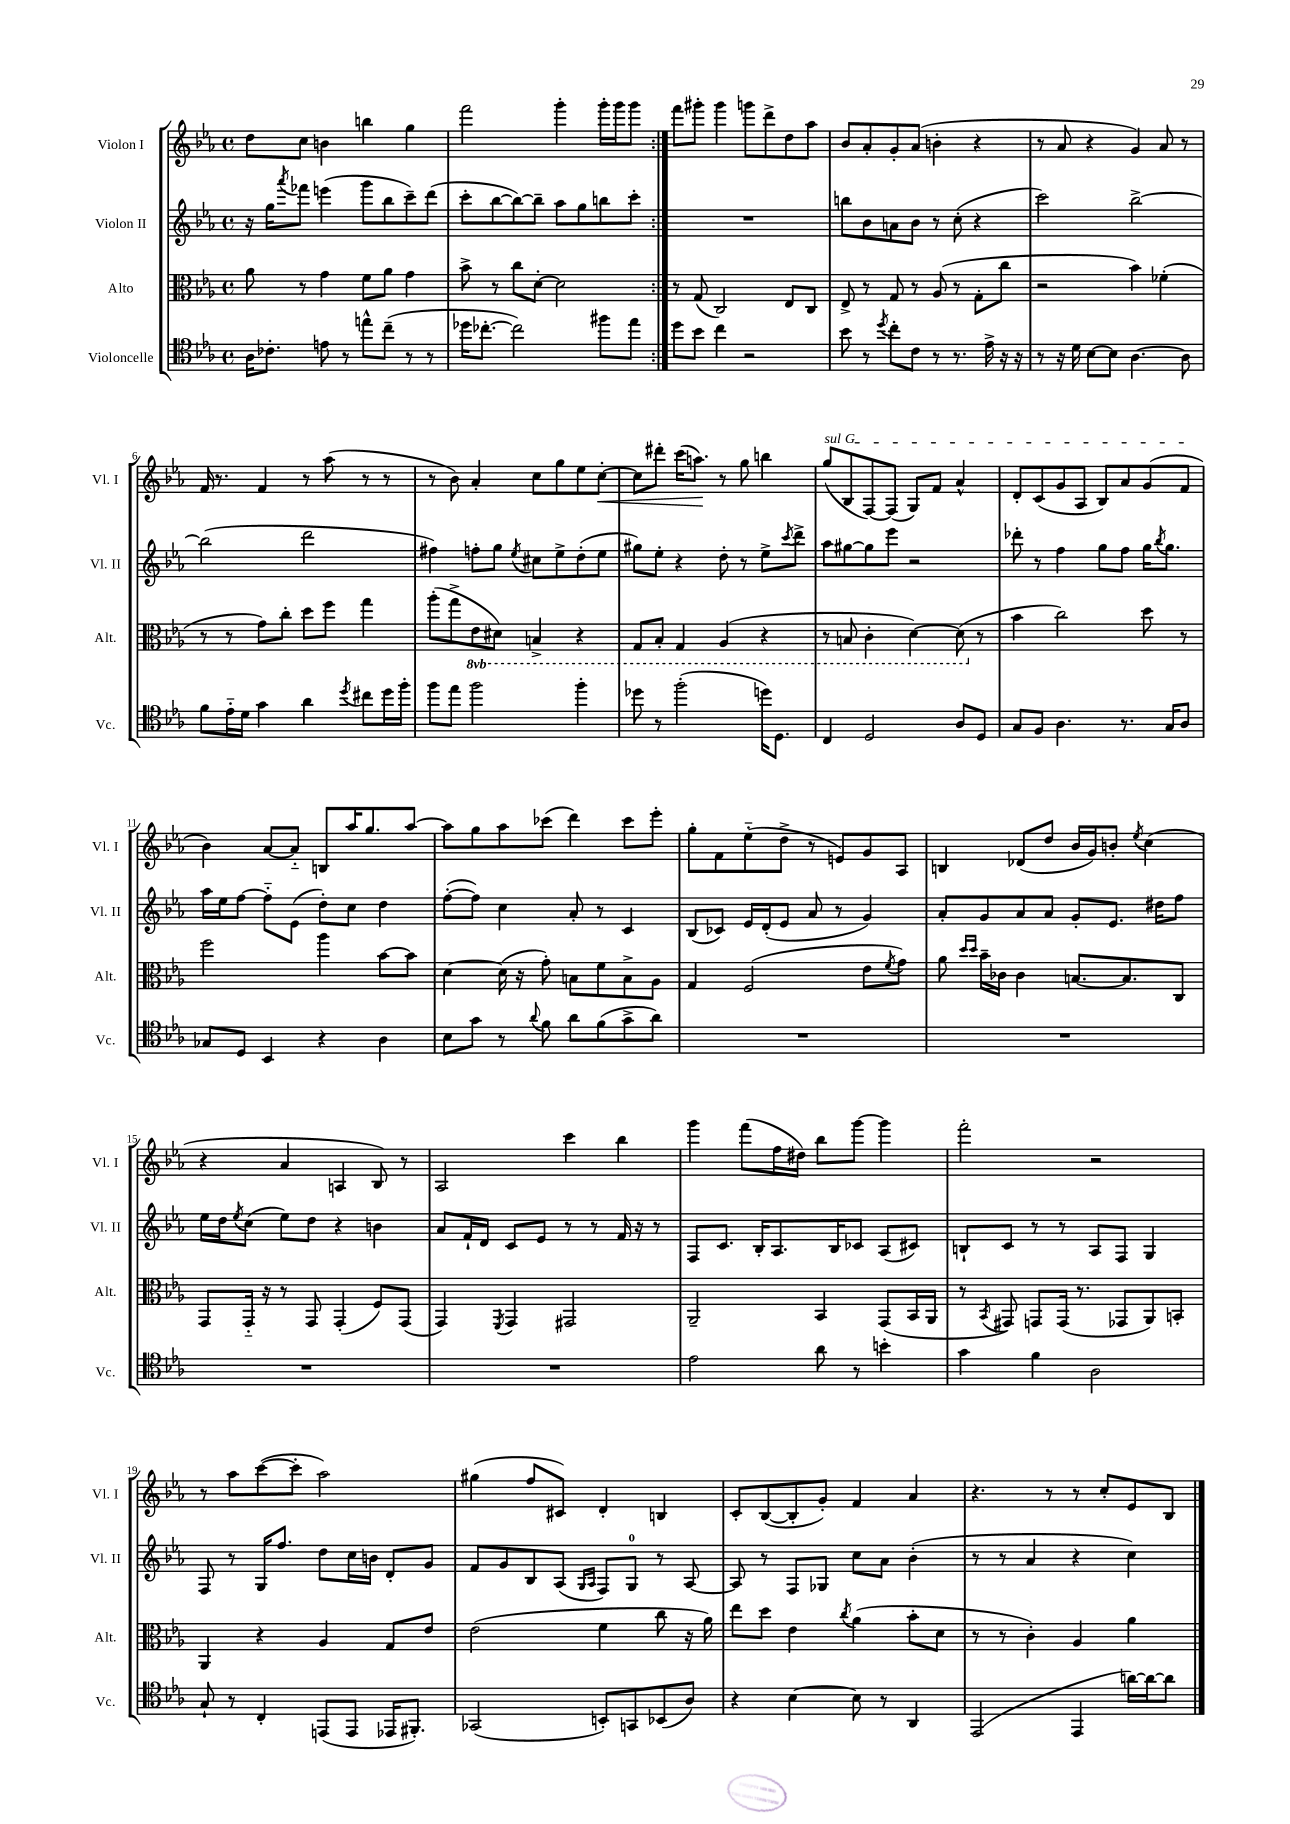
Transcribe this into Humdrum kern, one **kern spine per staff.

**kern	**kern	**kern	**kern
*staff4	*staff3	*staff2	*staff1
*clefC4	*clefC3	*clefG2	*clefG2
*k[b-e-a-]	*k[b-e-a-]	*k[b-e-a-]	*k[b-e-a-]
*M4/4	*M4/4	*M4/4	*M4/4
*met(c)	*met(c)	*met(c)	*met(c)
16A-\LK	8a-\	16r	8dd\L
8.c-'\J	.	16gg\LK	.
.	.	8qaaa-/	.
.	8r	8fff-\J	8cc\J
8e\	4g\	(4eee\	4b\
8r	.	.	.
8ee^^\L	8f\L	8ggg\L	4bb\
(8cc~\J	8a-\J	8bb-\	.
8r	4g\	8ccc~\)	4gg\
8r	.	(8ddd\J	.
=	=	=	=
16dd-\LK	8b-^\	8ccc'\L	2fff\
[8.cc-'\J	.	.	.
.	8r	[8bb-\	.
2cc-\])	8cc\L	8bb-\_)	.
.	[8d'\J	8bb-~\]J	.
.	2d\]	8aa-\L	4ggg'\
.	.	8gg\	.
8ff#\L	.	8bb\	16ggg'\LL
.	.	.	16ggg\J
8ee-\J	.	8ccc'\J	8ggg\J
=:|!	=:|!	=:|!	=:|!
8dd\L	8r	1r	8fff\L
8b-\J	(8G/	.	8ggg#'\J
4cc\	2C/)	.	4ggg#\
2r	.	.	8ggg\L
.	.	.	8ddd^\
.	8E-/L	.	8dd\
.	8C/J	.	8aa-\J
=	=	=	=
8b-\	8E-^/	8bb\L	8b-/L
8r	8r	8b-\	8a-'/
8qdd/	.	.	.
8cc'\L	8G/	8a\	8g'/
8c\J	8r	8b-\J	(8a-/J
8r	(8A-/	8r	4b'\
8.r	8r	(8cc'\	.
.	8G'\L	4r	4r
16e-^\	.	.	.
16r	8cc\J	.	.
16r	.	.	.
=	=	=	=
8r	2r	2ccc\)	8r
16r	.	.	8a-/
16d\	.	.	.
[8B-\L	.	.	4r
8B-\]J	.	.	.
[4.A-\	4b-\)	[2bb-^\	4g/)
.	(4f-'\	.	8a-/
8A-\]	.	.	8r
=	=	=	=
8f\L	8r	(2bb-\]	16f/
.	.	.	8.r
16e-'~\L	8r	.	.
16d\JJ	.	.	.
4g\	8g\L)	.	4f/
.	8cc'\J	.	.
4a-\	8dd\L	2ddd\	8r
.	8ff\J	.	(8aa-\
8qdd/	.	.	.
8cc#\L	4gg\	.	8r
16dd\L	.	.	8r
16ff'\JJ	.	.	.
=	=	=	=
8ff\L	(8aa-'\L	4ff#\)	8r
8ee-\J	8gg^\	.	8b-\)
2ff\	8E-\	8ff'\L	4a-'/
.	8D#\J)	8gg\J	.
.	.	8qee-/	.
.	4BB^/	8cc#\L	8cc\L
.	.	8ee-^\	8gg\
4ff'\	4r	(8dd'\	8ee-\
.	.	8ee-\J	[8cc'\J
=	=	=	=
8dd-\	8GG/L	8gg#\L)	8cc\]L
8r	8BB-'/J	8ee-'\J	8ddd#'\J
(2ff'\	4GG/	4r	(16ccc\LK
.	.	.	8.aa\J)
.	(4AA-/	8dd'\	8r
.	.	8r	8gg\
16dd\LK)	4r	8ee-^\L	4bb\
8.D\J	.	.	.
.	.	8qccc/	.
.	.	8ddd^\J	.
=	=	=	=
4C/	8r	8aa-\L	(8gg/L
.	8BB/	[8gg#\	8B-/
2D/	4C'\	8gg#\]	[8F/)
.	.	8eee-\J	(8F/]J
.	[4D\)	2r	8G/L)
.	.	.	8f/J
8A-/L	(8D\]	.	4a-^^/
8D/J	8r	.	.
=	=	=	=
8G/L	4b-\	8ddd-'\	8d'/L
8F/J	.	8r	(8c/
4.A-\	2cc\)	4ff\	8g/
.	.	.	8A-/J
.	.	8gg\L	8B-/L)
8.r	.	8ff\J	8a-/
.	8dd\	16gg\LK	(8g/
.	.	8qbb-/	.
16G/LK	.	8.gg\J	.
8A-/J	8r	.	8f/J
=	=	=	=
8G-/L	2ff\	16aa-\LL	4b-\)
.	.	16ee-\J	.
8D/J	.	[8ff\J	.
4BB-/	.	8ff'~\]L	[8a-/L
.	.	(8e-\J	8a-'~/]J
4r	4aa-\	8dd'\L)	8B/L
.	.	8cc\J	16aa-/K
.	.	.	8.gg/
4A-\	[8b-\L	4dd\	.
.	8b-\]J	.	[8aa-/J
=	=	=	=
8B-\L	[4d\	([8ff'\L	8aa-\]L
8g\J	.	8ff\]J)	8gg\
8r	(16d\]	4cc\	8aa-\
.	16r	.	.
8qqa-/	.	.	.
8f\	8g'\)	.	(8ccc-\J
8a-\L	8B\L	8a-'/	4ddd\)
(8f\	8f\	8r	.
8g^\	8B^\	4c/	8ccc-\L
8a-\J)	8A-\J	.	8eee-'\J
=	=	=	=
1r	4G/	(8B-/L	8gg'\L
.	.	8c-/J)	8f\
.	(2F/	16e-/LL	(8ee-'~\
.	.	(16d'/J	.
.	.	8e-/J	8dd^\J
.	.	8a-/	8r
.	.	8r	8e/L)
.	8e-\L	4g/)	8g/
.	8qf/	.	.
.	8g\J)	.	8A-/J
=	=	=	=
1r	8a-\	8a-'/L	4B/
.	16qqdd/LL	.	.
.	16qqdd/JJ	.	.
.	16b-~\LL	8g/	.
.	16c-\JJ	.	.
.	4c-\	8a-/	(8d-/L
.	.	8a-/J	8dd/J
.	[8.B/L	8g'/L	16b-/LL
.	.	.	16g/J)
.	.	8.e-/J	8b'/J
.	8.B/]	.	.
.	.	.	8qee-/
.	.	.	(4cc\
.	.	16dd#\LK	.
.	8C/J	8ff\J	.
=	=	=	=
1r	8GG/L	16ee-\LL	4r
.	.	16dd\J	.
.	.	8qee-/	.
.	16GG'~/Jk	(8cc\J	.
.	16r	.	.
.	8r	8ee-\L)	4a-/
.	8GG/	8dd\J	.
.	(4GG'/	4r	4A/
.	8F/L)	4b\	8B-/)
.	(8GG/J	.	8r
=	=	=	=
1r	4GG/)	8a-/L	2A-/
.	.	16f`/L	.
.	.	16d/JJ	.
.	8qFF/	.	.
.	4GG/	8c/L	.
.	.	8e-/J	.
.	2GG#/	8r	4ccc\
.	.	8r	.
.	.	16f/	4bb-\
.	.	16r	.
.	.	8r	.
=	=	=	=
2e-\	2AA-~/	8F/L	4ggg\
.	.	8.c/J	.
.	.	.	(8fff\L
.	.	16B-'/LK	.
.	.	8.A-/	16ff\L
.	.	.	16dd#\JJ)
8a-\	4BB-/	.	8bb-\L
.	.	16B-/K	.
8r	.	8c-/J	[8ggg\J
4b'\	(8GG/L	(8A-/L	4ggg\]
.	16BB-/L	8c#/J)	.
.	16AA-/JJ	.	.
=	=	=	=
4g\	8r	8B`/L	2fff'\
.	8qBB-/	.	.
.	8GG#/)	8c/J	.
4f\	8GG/L	8r	.
.	(16GG/Jk	8r	.
.	8.r	.	.
2A-\	.	8A-/L	2r
.	8GG-/L	8F/J	.
.	8AA-/)	4G/	.
.	8BB'/J	.	.
=	=	=	=
8G`/	4AA-/	8F/	8r
8r	.	8r	8aa-\L
4C'/	4r	16G/LK	([8ccc\
.	.	8.ff/J	.
.	.	.	8ccc'\]J
(8EE/L	4A-/	8dd\L	2aa-\)
8EE/J	.	16cc\L	.
.	.	16b\JJ	.
16EE-/LK	8G/L	8d'/L	.
8.FF#'/J)	.	.	.
.	8e-/J	8g/J	.
=	=	=	=
(2GG-/	(2e-\	8f/L	(4gg#\
.	.	8g/	.
.	.	8B-/	8ff/L
.	.	(8A-/J	8c#/J)
.	.	16qqG/LL	.
.	.	16qqA-/JJ	.
8BB'/L)	4f\	8F/L)	4d'/
8GG/	.	8G/J	.
(8BB-/	8cc\	8r	4B/
8A-/J)	16r	[8A-/	.
.	16a-\)	.	.
=	=	=	=
4r	8ee-\L	8A-/]	8c'/L
.	8dd\J	8r	([8B-/
[4B-\	4e-\	8F/L	8B-'/]
.	.	8G-/J	8g'/J)
.	8qcc/	.	.
8B-\]	(4a-\	8cc\L	4f/
8r	.	8a-\J	.
4AA-/	8b-'\L	(4b-'\	4a-/
.	8d\J	.	.
=	=	=	=
(2EE-/	8r	8r	4.r
.	8r	8r	.
.	4c'\)	4a-/	.
.	.	.	8r
4EE-/	4A-/	4r	8r
.	.	.	8cc'/L
[16a\LL)	4a-\	4cc\)	8e-/
16a\_J	.	.	.
8a\]J	.	.	8B-/J
==	==	==	==
*-	*-	*-	*-
